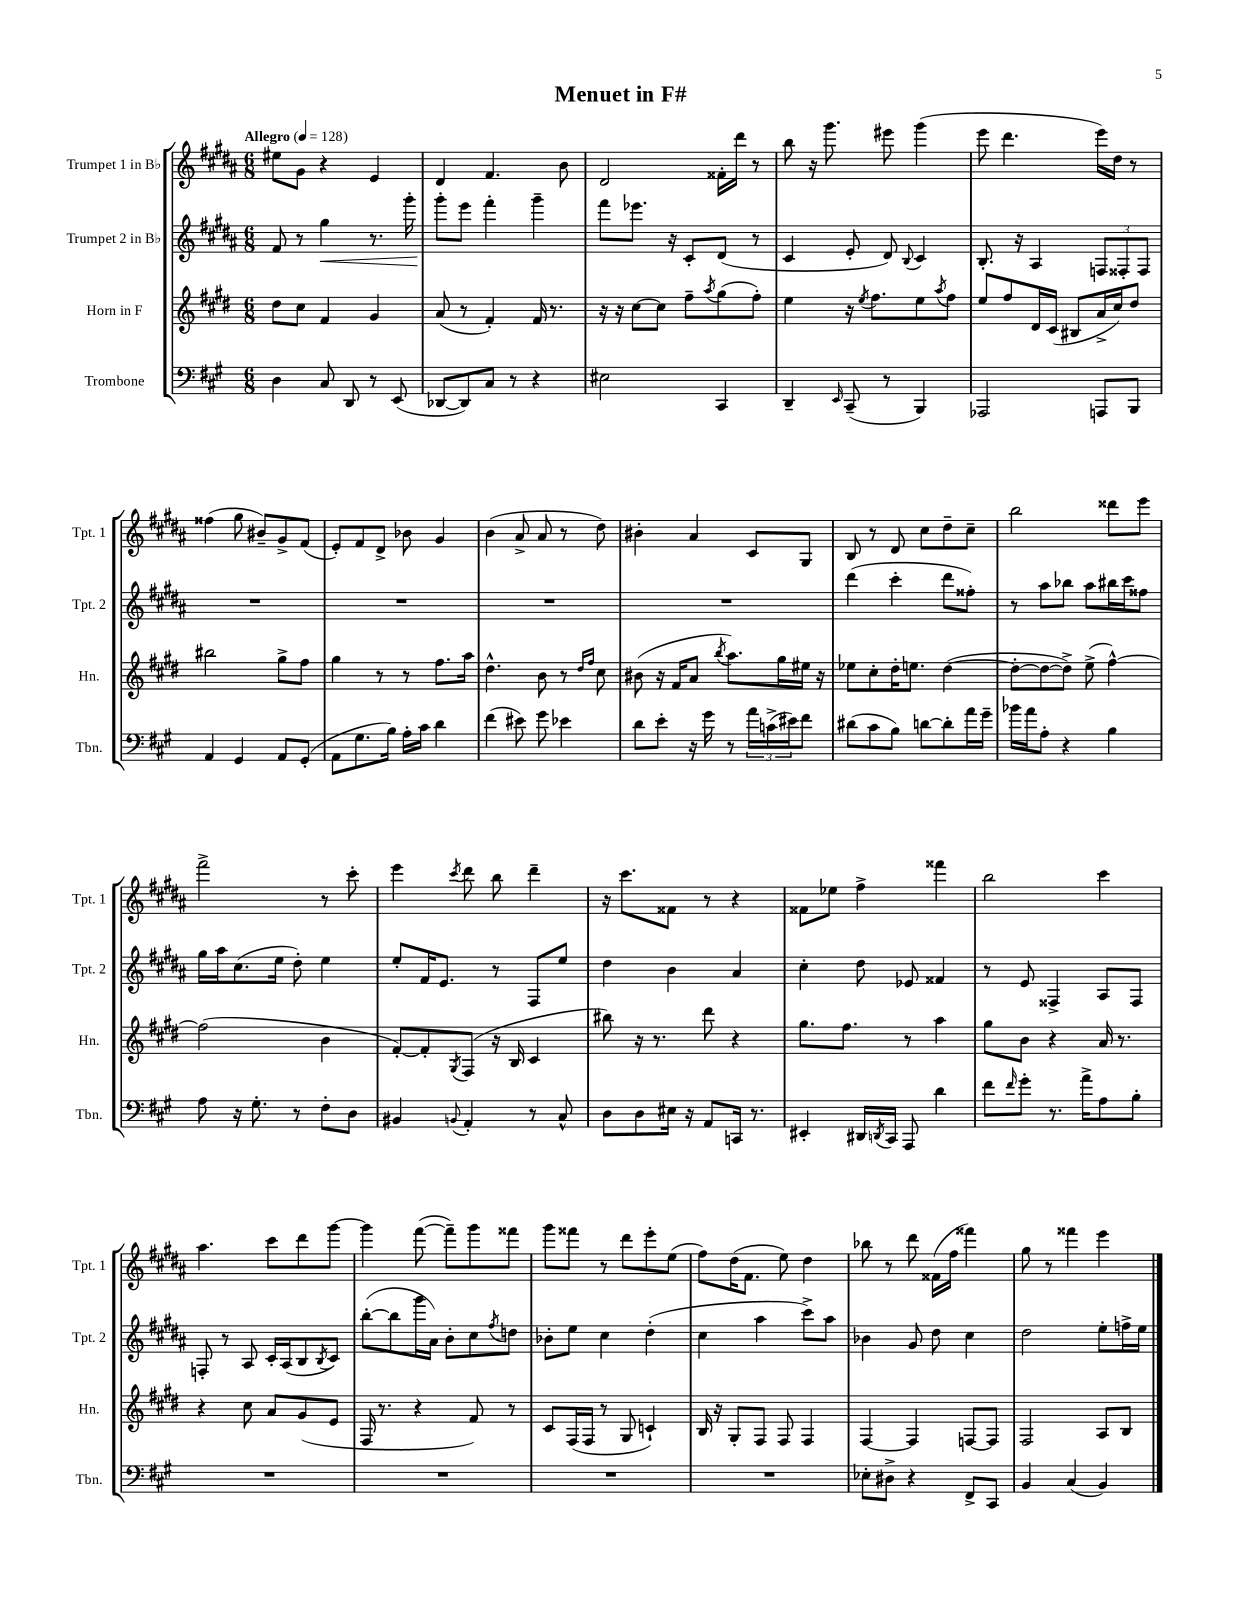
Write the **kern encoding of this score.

**kern	**kern	**kern	**dynam	**kern
*part4	*part3	*part2	*part2	*part1
*staff4	*staff3	*staff2	*staff2	*staff1
*I"Trombone	*I"Horn in F	*I"Trumpet 2 in B♭	*	*I"Trumpet 1 in B♭
*I'Tbn.	*I'Hn.	*I'Tpt. 2	*	*I'Tpt. 1
*clefF4	*clefG2	*clefG2	*	*clefG2
*k[f#c#g#]	*k[f#c#g#d#]	*k[f#c#g#d#a#]	*	*k[f#c#g#d#a#]
*M6/8	*M6/8	*M6/8	*	*M6/8
*MM128	*MM128	*MM128	*	*MM128
=1	=1	=1	=1	=1
!	!	!	!	!LO:TX:a:B:t=Allegro
4D\	8dd#\L	8f#/	.	8ee#X\L
.	8cc#\J	8r	.	8g#\J
!	!	!	!LO:HP:b	!
8C#/	4f#/	4gg#\	<	4r
8DD/	.	.	.	.
8r	4g#/	8.r	.	4e/
(8EE/	.	.	.	.
.	.	16ggg#'\	.	.
=2	=2	=2	=2	=2
[8DD-X/L	(8a/	8ggg#'\L	.	4d#/
8DD-/])	8r	8eee\J	[	.
8C#/J	4f#'/)	4fff#'\	.	4.f#/
8r	.	.	.	.
4r	16f#/	4ggg#~\	.	.
.	8.r	.	.	.
.	.	.	.	8b\
=3	=3	=3	=3	=3
2E#X\	16r	8fff#\L	.	2d#/
.	16r	.	.	.
.	[8cc#\L	8.eee-X\J	.	.
.	8cc#\J]	.	.	.
.	.	16r	.	.
.	8ff#~\L	8c#'/L	.	.
.	8qaa/	.	.	.
4CC#/	(8gg#\	(8d#/J	.	16f##X'\LL
.	.	.	.	16ddd#\JJ
.	8ff#'\J)	8r	.	8r
=4	=4	=4	=4	=4
4DD~/	4ee\	4c#/	.	8bb\
.	.	.	.	16r
.	.	.	.	8.ggg#\
16qqEE/	.	.	.	.
(8CC#~/	16r	8e'/	.	.
.	8qee/	.	.	.
.	8.ff#\L	.	.	.
8r	.	8d#/)	.	8eee#X\
.	.	8qqB/	.	.
4BBB/)	8ee\	4c#/	.	(4ggg#\
.	8qaa/	.	.	.
.	8ff#\J	.	.	.
=5	=5	=5	=5	=5
2AAA-X/	8ee/L	8.B'/	.	8eee\
.	8ff#/	.	.	4.ddd#\
.	.	16r	.	.
.	16d#/L	4A#/	.	.
.	(16c#/JJ	.	.	.
.	8B#X/L	.	.	.
8AAAn/L	16a^/L	12Fn/L	.	16eee\LL)
.	16cc#/J)	.	.	16dd#\JJ
.	.	12F##X'/	.	.
8BBB/J	8dd#/J	.	.	8r
.	.	12F##/J	.	.
!!LO:LB:g=z
=6	=6	=6	=6	=6
4AA/	2bb#X\	2.r	.	(4ff##X\
4GG#/	.	.	.	8gg#\
.	.	.	.	8b#X~/L)
8AA/L	8gg#^\L	.	.	8g#^/
(8GG#'/J	8ff#\J	.	.	(8f#/J
=7	=7	=7	=7	=7
8AA\L	4gg#\	2.r	.	8e'/L)
8.G#\	.	.	.	8f#/
.	8r	.	.	8d#^/J
16B\Jk)	.	.	.	.
16A'\LL	8r	.	.	8b-X\
16c#\JJ	.	.	.	.
4d\	8.ff#\L	.	.	4g#/
.	16aa\Jk	.	.	.
=8	=8	=8	=8	=8
(4f#\	4.dd#^^\	2.r	.	(4b\
8e#X\)	.	.	.	8a#^/
8g#\	8b\	.	.	8a#/
4e-X\	8r	.	.	8r
.	16qqdd#/LL	.	.	.
.	16qqff#/JJ	.	.	.
.	8cc#\	.	.	8dd#\)
=9	=9	=9	=9	=9
8d\L	(8b#X\	2.r	.	4b#X'\
8e'\J	16r	.	.	.
.	16f#/KL	.	.	.
16r	8a/J	.	.	4a#/
16g#\	.	.	.	.
.	8qbb/	.	.	.
8r	8.aa\L)	.	.	.
24a\LL	.	.	.	8c#/L
(24cn^\	.	.	.	.
.	16gg#\L	.	.	.
24e#X\J)	.	.	.	.
8f#\J	16ee#X\JJ	.	.	8G#/J
.	16r	.	.	.
=10	=10	=10	=10	=10
(8d#X\L	8ee-X\L	(4ddd#\	.	8B/
8c#\	8cc#'\	.	.	8r
8B\J)	16dd#'\K	4ccc#'\	.	8d#/
.	8.een\J	.	.	.
[8dn\L	.	.	.	8cc#\L
8d'\]	([4dd#\	8ddd#\L	.	8dd#~\
16a\L	.	8ff##X'\J)	.	8cc#~\J
16g#~\JJ	.	.	.	.
=11	=11	=11	=11	=11
16b-X\LL	8dd#'\L_	8r	.	2bb\
16a\J	.	.	.	.
8A'\J	8dd#\_	8aa#\L	.	.
4r	8dd#^\J])	8bb-X\J	.	.
.	(8ee^\	8aa#\L	.	.
4B\	[4ff#^^\)	16bb#X\L	.	8ddd##X\L
.	.	16ccc#\J	.	.
.	.	8ff##X\J	.	8eee\J
!!LO:LB:g=z
=12	=12	=12	=12	=12
8A\	(2ff#\]	16gg#\LL	.	2fff#^\
.	.	16aa#\J	.	.
16r	.	(8.cc#\	.	.
8.G#'\	.	.	.	.
.	.	16ee\Jk	.	.
8r	.	8dd#'\)	.	.
8F#'\L	4b\	4ee\	.	8r
8D\J	.	.	.	8ccc#'\
=13	=13	=13	=13	=13
4BB#X/	[8f#'/L)	8ee'/L	.	4eee\
.	8f#'/]	16f#/K	.	.
.	.	8.e/J	.	.
8qqBBn/	8qG#/	.	.	8qccc#/
4AA'/	(8F#/J	.	.	8ddd#\
.	16r	8r	.	8bb\
.	16B/	.	.	.
8r	4c#/	8F#/L	.	4ddd#~\
8C#^^/	.	8ee/J	.	.
=14	=14	=14	=14	=14
8D\L	8bb#X\)	4dd#\	.	16r
.	.	.	.	8.ccc#\L
8D\	16r	.	.	.
.	8.r	.	.	.
16E#X\Jk	.	4b\	.	8f##X\J
16r	.	.	.	.
8AA/L	8ddd#\	.	.	8r
16CCn/Jk	4r	4a#/	.	4r
8.r	.	.	.	.
=15	=15	=15	=15	=15
4EE#X'/	8.gg#\L	4cc#'\	.	8f##X\L
.	.	.	.	8ee-X\J
.	8.ff#\J	.	.	.
16DD#X/LL	.	8dd#\	.	4ff#^\
8qDDn/	.	.	.	.
16CC#/JJ	.	.	.	.
8AAA/	8r	8e-X/	.	.
4d\	4aa\	4f##X/	.	4fff##X\
=16	=16	=16	=16	=16
8f#\L	8gg#\L	8r	.	2bb\
16qqf#/	.	.	.	.
8g#'\J	8b\J	8e/	.	.
8.r	4r	4F##X^/	.	.
16a^\KL	.	.	.	.
8A\	16a/	8A#/L	.	4ccc#\
.	8.r	.	.	.
8B'\J	.	8F##/J	.	.
!!LO:LB:g=z
=17	=17	=17	=17	=17
2.r	4r	8Fn'/	.	4.aa#\
.	.	8r	.	.
.	8cc#\	8A#/	.	.
.	8a/L	16c#'/LL	.	8ccc#\L
.	.	(16A#/J	.	.
.	(8g#/	8B/	.	8ddd#\
.	.	8qB/	.	.
.	8e/J	8c#/J)	.	[8ggg#\J
=18	=18	=18	=18	=18
2.r	16F#/	([8bb'\L	.	4ggg#\]
.	8.r	.	.	.
.	.	8bb\]	.	.
.	4r	16ggg#\L	.	([8fff#\
.	.	16a#\JJ)	.	.
.	.	8b'\L	.	8fff#~\L])
.	8f#/)	8cc#\	.	8ggg#\
.	.	8qff#/	.	.
.	8r	8ddn\J	.	8fff##X\J
=19	=19	=19	=19	=19
2.r	8c#/L	8b-X'\L	.	8ggg#\L
.	(16F#/L	8ee\J	.	8fff##X\J
.	16F#/JJ	.	.	.
.	8r	4cc#\	.	8r
.	8G#/	.	.	8ddd#\L
.	4cn`/)	(4dd#'\	.	8eee'\
.	.	.	.	(8ee\J
=20	=20	=20	=20	=20
2.r	16B/	4cc#\	.	8ff#\L)
.	16r	.	.	.
.	8G#'/L	.	.	(16dd#\K
.	.	.	.	8.f#\J
.	8F#/J	4aa#\	.	.
.	8F#/	.	.	8ee\)
.	4F#/	8ccc#^\L)	.	4dd#\
.	.	8aa#\J	.	.
=21	=21	=21	=21	=21
8E-X'\L	[4F#/	4b-X\	.	8bb-X\
8D#X^\J	.	.	.	8r
4r	4F#/]	8g#/	.	8ddd#\
.	.	8dd#\	.	(16f##X\LL
.	.	.	.	16ff#\JJ
8FF#^/L	[8Fn/L	4cc#\	.	4fff##X\)
8CC#/J	8F/J]	.	.	.
=22	=22	=22	=22	=22
4BB/	2F#/	2dd#\	.	8gg#\
.	.	.	.	8r
(4C#/	.	.	.	4fff##X\
4BB/)	8A/L	8ee'\L	.	4eee\
.	8B/J	16ffn^\L	.	.
.	.	16ee\JJ	.	.
==	==	==	==	==
*-	*-	*-	*-	*-
